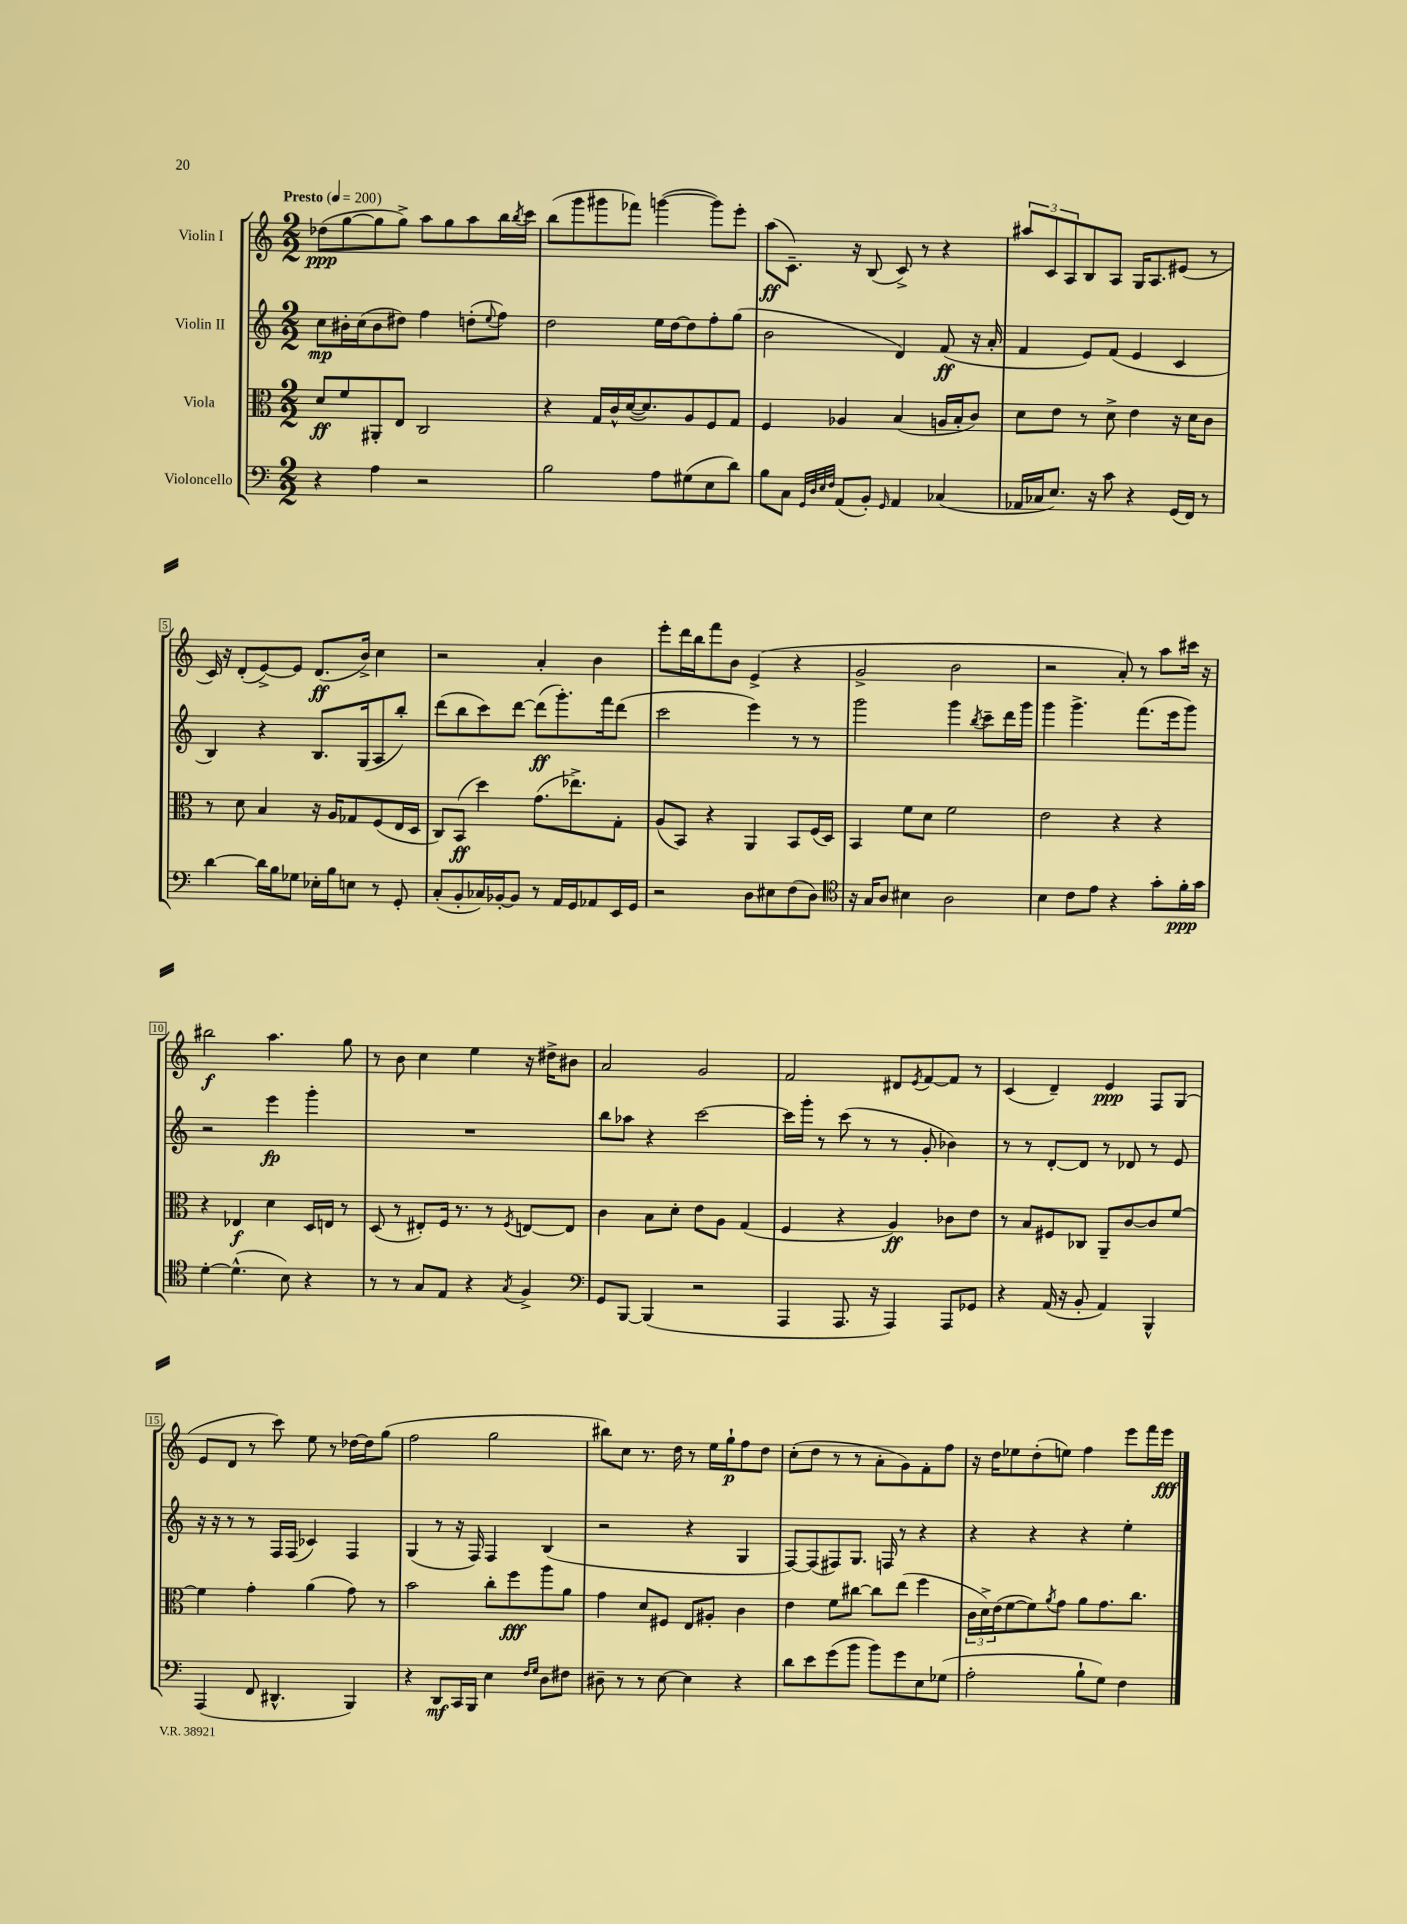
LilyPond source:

<<
\new StaffGroup <<
\new Staff = "s0" \with { instrumentName = "Violin I" } {
    \clef treble \key c \major \numericTimeSignature \time 2/2 \tempo "Presto" 4 = 200
    des''8\ppp( g''8~ g''8 g''8->) a''8 g''8 a''8 b''16 \acciaccatura { b''8 } c'''16 |
    b''8( g'''8 gis'''8 fes'''8) g'''4~( g'''8) e'''8-. |
    a''8\ff( c'8.--) r16 b8( c'8->) r8 r4 |
    \tuplet 3/2 { ais''8 c'8 a8 } b8 a8 g16 a8. eis'8( r8 |
    c'16) r16 d'8-.( e'8~->) e'8 d'8.\ff( b'16->) c''4 |
    r2 a'4-. b'4 |
    e'''8-. d'''16 b''16 f'''8 b'8 e'4->( r4 |
    g'2-> b'2 |
    r2 a'8-.) r8 a''8 cis'''16 r16 |
    bis''2\f a''4. g''8 |
    r8 b'8 c''4 e''4 r16 dis''16-> bis'8 |
    a'2 g'2 |
    f'2 dis'8 \acciaccatura { e'8 } f'8~ f'8 r8 |
    c'4( d'4--) e'4\ppp f8 g8( |
    e'8 d'8 r8 c'''8) e''8 r8 des''16~ des''16 g''8( |
    f''2 g''2 |
    bis''8) c''8 r8. d''16 r8 e''16 g''16-!\p f''8 d''8 |
    c''8-.( d''8 r8 r8 a'8-. g'8) f'8-. f''8 |
    r16 d''16 ees''8 d''8-.( e''8) f''4 e'''8 f'''16 e'''16\fff \bar "|." |
}
\new Staff = "s1" \with { instrumentName = "Violin II" } {
    \clef treble \key c \major \numericTimeSignature \time 2/2
    c''8\mp bis'16-. c''16( bis'8 dis''8) f''4 d''8-.( \appoggiatura { e''8 } f''8) |
    d''2 e''16 d''16~ d''8 f''8-. g''8( |
    b'2 d'4) f'8\ff( r16 a'16-. |
    f'4 e'8) f'8( e'4 c'4 |
    b4) r4 b8. g16( a8 b''8-.) |
    d'''8( b''8 c'''8) d'''8~ d'''8\ff( g'''8.-.) f'''16 d'''8( |
    c'''2 e'''4) r8 r8 |
    g'''2 g'''4 \acciaccatura { b''8 } c'''8-- d'''16 g'''16 |
    g'''4 g'''4.-> f'''8.( e'''16 g'''8) |
    r2 e'''4\fp g'''4-. |
    R1 |
    b''8 aes''8 r4 c'''2~ |
    c'''16 g'''16-. r8 c'''8( r8 r8 g'8-. bes'4) |
    r8 r8 d'8~-. d'8 r8 des'8 r8 e'8 |
    r16 r16 r8 r8 f16 f16( ces'4) f4 |
    g4( r8 r16 f16) f4 b4( |
    r2 r4 g4 |
    f8~) f8( fis8) g8. f16 r8 r4 |
    r4 r4 r4 e''4-. \bar "|." |
}
\new Staff = "s2" \with { instrumentName = "Viola" } {
    \clef alto \key c \major \numericTimeSignature \time 2/2
    d'8\ff f'8 ais,8-. e8 c2 |
    r4 g16 c'16-^ d'16~( d'8.) a8 f8 g8 |
    f4 aes4 b4( a16 b16-. c'8) |
    d'8 e'8 r8 d'8-> e'4 r16 d'16 c'8 |
    r8 d'8 b4 r16 a16 ges8 f8( e16 d16 |
    c8) b,8\ff( d''4) g'8.( ees''8.->) g8-. |
    a8( b,8) r4 a,4 b,8 f16( d16) |
    b,4 f'8 d'8 f'2 |
    e'2 r4 r4 |
    r4 ees4\f d'4 d16 e16 r8 |
    d8( r8 eis8-.) f16 r8. r8 \acciaccatura { f8 } e8~ e8 |
    c'4 b8 d'8-. e'8 a8 g4( |
    f4 r4 a4\ff) ces'8 e'8 |
    r8 b8 fis8 ces8 a,8-- c'8~ c'8 f'8~ |
    f'4 g'4-. a'4( g'8) r8 |
    b'2 c''8-. f''8\fff a''8 a'8 |
    g'4 d'8 fis8 e8 ais8-. c'4 |
    e'4 f'8 cis''8~ cis''8 e''8( f''4 |
    \tuplet 3/2 { c'16 d'16->) e'16( } f'8~ f'8) \acciaccatura { a'8 } g'8 a'8 g'8. c''8. \bar "|." |
}
\new Staff = "s3" \with { instrumentName = "Violoncello" } {
    \clef bass \key c \major \numericTimeSignature \time 2/2
    r4 a4 r2 |
    b2 a8 gis8( e8 d'8) |
    b8 c8 \grace { g,32 d32 e32 f32 } a,8( b,8-.) \grace { g,16 } a,4 ces4( |
    aes,16 ces16 e8.) r16 c'8 r4 g,16( f,16) r8 |
    d'4~ d'16 b16 ges8 ees16-. b16 e8 r8 g,8-. |
    c8-.( b,8-. ces16) bes,16~-. bes,8 r8 a,16 g,16 aes,8 e,16 g,16 |
    r2 d8 eis8 f8( d8) |
    \clef tenor r16 g16 a8 bis4 a2 |
    b4 c'8 e'8 r4 g'8-. f'16-.\ppp g'16 |
    d'4~-. d'4.-^( b8) r4 |
    r8 r8 g8 e8 r4 \acciaccatura { g8 } f4-> |
    \clef bass g,8 b,,8~ b,,4( r2 |
    a,,4 a,,8. r16 a,,4) a,,8 ges,8 |
    r4 a,16( r16 b,8-. a,4) b,,4-^ |
    a,,4( f,8 dis,4.-^ b,,4) |
    r4 d,8\mf c,16 b,,16 e4 \grace { f16 g16 } d8 fis8 |
    dis8-- r8 r8 e8~ e4 r4 |
    d'8 e'8 g'8( b'8 b'8) g'8 e8 ges8( |
    a2-. b8-! g8) f4 \bar "|." |
}
>>
>>
\layout { \context { \Score \override BarNumber.stencil = #(make-stencil-boxer 0.1 0.3 ly:text-interface::print) } }
